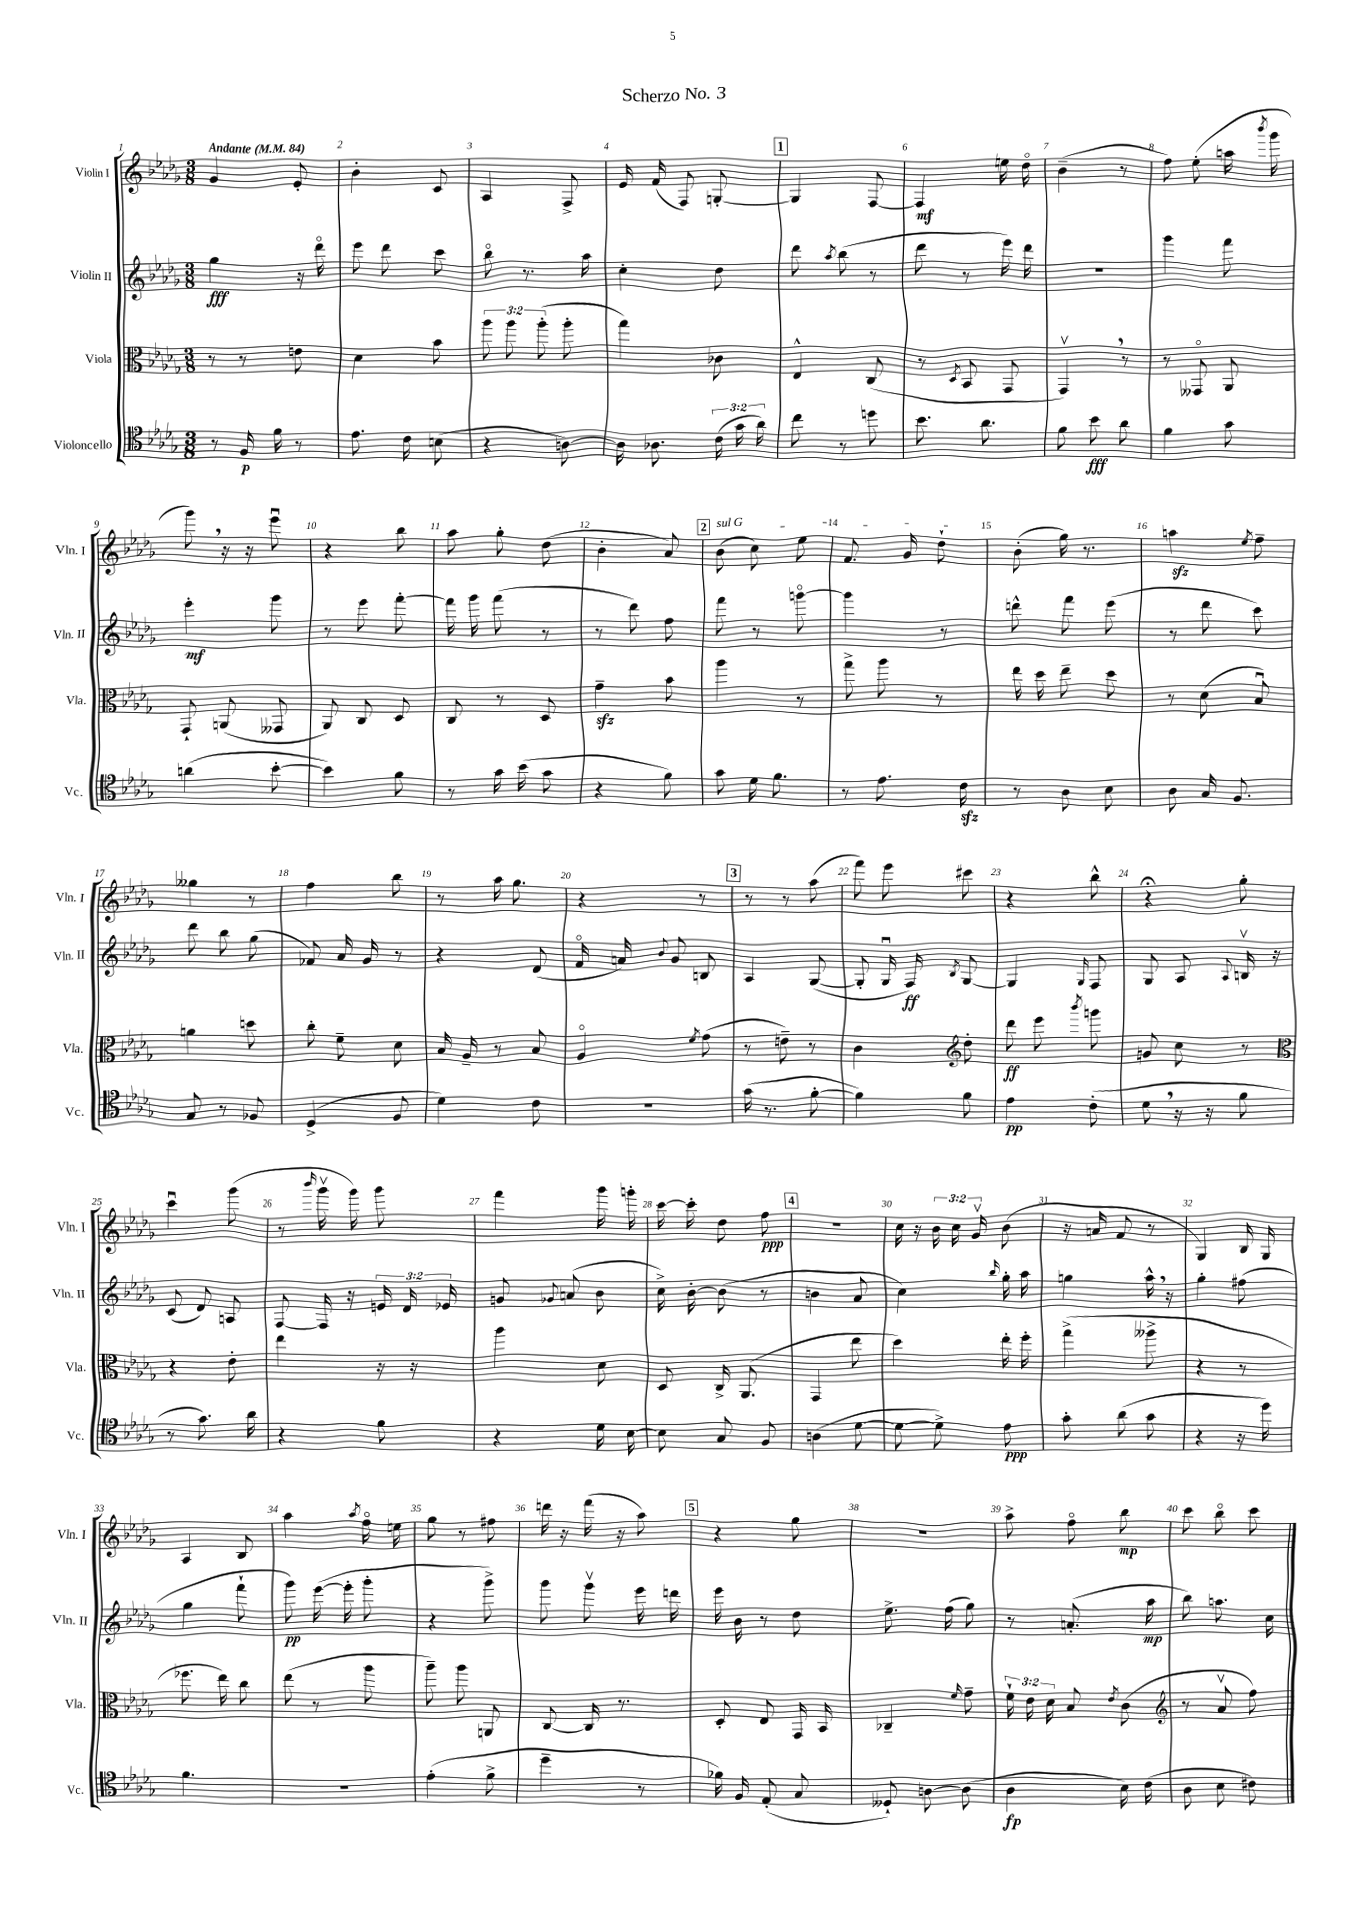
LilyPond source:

\header { title = "Scherzo No. 3" }
<<
\new StaffGroup <<
\new Staff = "s0" \with { instrumentName = "Violin I" shortInstrumentName = "Vln. I" } {
    \clef treble \key des \major \numericTimeSignature \time 3/8 \override Staff.TupletNumber.text = #tuplet-number::calc-fraction-text \tempo "Andante" 4 = 84
    \autoBeamOff ges'4 ees'8-. |
    bes'4-. c'8 |
    aes4 f8-> |
    ees'16 f'16( f8) g8~-. |
    \mark \markup { \box "1" } g4 f8~ |
    f4\mf e''16 des''16\flageolet |
    bes'4--( r8 |
    f''8) ees''8-.( a''16 \acciaccatura { bes'''8 } ges'''16 |
    ges'''8) \breathe r16 r16 ees'''8\downbow |
    r4 bes''8 |
    aes''8 ges''8-. des''8( |
    bes'4-. aes'8) |
    \mark \markup { \box "2" } \once \override TextSpanner.bound-details.left.text = \markup { \italic "sul G" } bes'8\startTextSpan( c''8) ees''8 |
    f'8. ges'16 des''8-!\stopTextSpan |
    bes'8-.( ges''16) r8. |
    a''4\sfz \acciaccatura { ees''8 } f''8-- |
    geses''4 r8 |
    f''4 bes''8 |
    r8 aes''16 ges''8. |
    r4 r8 |
    \mark \markup { \box "3" } r8 r8 aes''8( |
    f'''8) ees'''8 cis'''8 |
    r4 bes''8-^ |
    r4\fermata ges''8-. |
    c'''4\downbow ges'''8( |
    r8 \grace { bes'''16 } ges'''16\upbow ges'''16) ges'''8 |
    f'''4 ges'''16 g'''16-. |
    c'''16~ c'''16-. des''8 f''8\ppp |
    \mark \markup { \box "4" } R4. |
    c''16 r16 \tuplet 3/2 { bes'16 c''16 ges'16\upbow } bes'8( |
    r16 a'16 f'8 r8 |
    ges4) bes16 ges16 |
    aes4 bes8 |
    aes''4 \acciaccatura { aes''8 } f''16\flageolet e''16 |
    ges''8 r8 fis''8 |
    d'''16 r16 f'''16( r16 aes''8) |
    \mark \markup { \box "5" } r4 ges''8 |
    R4. |
    aes''8-> f''8\flageolet bes''8\mp |
    c'''8 bes''8\flageolet c'''8 \bar "|." |
}
\new Staff = "s1" \with { instrumentName = "Violin II" shortInstrumentName = "Vln. II" } {
    \clef treble \key des \major \numericTimeSignature \time 3/8 \override Staff.TupletNumber.text = #tuplet-number::calc-fraction-text
    \autoBeamOff ges''4\fff r16 des'''16\flageolet |
    ees'''8 des'''8 c'''8 |
    bes''8\flageolet r8. aes''16 |
    c''4-. des''8 |
    \mark \markup { \box "1" } des'''8 \acciaccatura { aes''8 } bes''8( r8 |
    des'''8 r8 ees'''16) des'''16 |
    R4. |
    ges'''4 f'''8 |
    ees'''4-.\mf ges'''8 |
    r8 ees'''8 f'''8~-. |
    f'''16 ges'''16 f'''8( r8 |
    r8 des'''8) f''8 |
    \mark \markup { \box "2" } f'''8 r8 g'''8~\flageolet |
    g'''4 r8 |
    d'''8-^ f'''8 ees'''8( |
    r8 des'''8 c'''8) |
    des'''8 bes''8 ges''8( |
    fes'8) aes'16 ges'16 r8 |
    r4 des'8( |
    f'16\flageolet a'16) \appoggiatura { bes'8 } ges'8 b8 |
    \mark \markup { \box "3" } aes4 ges8~( |
    ges8-. ges16\downbow f16\ff) \acciaccatura { bes8 } ges8~ |
    ges4 \grace { ges16 } f8 |
    ges8 aes8 \appoggiatura { aes8 } b16\upbow r16 |
    c'8( des'8) a8 |
    f8~ f16 r16 \tuplet 3/2 { e'16 des'16 ees'16 } |
    g'8 \appoggiatura { ges'8 } a'8( bes'8 |
    c''16->) bes'16~-. bes'8( r8 |
    \mark \markup { \box "4" } b'4 aes'8 |
    c''4) \grace { bes''16 } ges''16-. aes''16 |
    g''4 aes''16-^ \breathe r16 |
    ges''4-. fis''8( |
    ges''4 f'''8-! |
    ges'''8\pp) ees'''16~( ees'''16-. ges'''8-. |
    r4 ges'''8->) |
    ges'''8 ges'''8\upbow ees'''16 d'''16 |
    \mark \markup { \box "5" } ees'''16 bes'16 r8 des''8 |
    ees''8.-> f''16( ges''8) |
    r8 a'8.-.( aes''16\mp |
    bes''8) a''8. c''16 \bar "|." |
}
\new Staff = "s2" \with { instrumentName = "Viola" shortInstrumentName = "Vla." } {
    \clef alto \key des \major \numericTimeSignature \time 3/8 \override Staff.TupletNumber.text = #tuplet-number::calc-fraction-text
    \autoBeamOff r8 r8 e'8 |
    des'4 bes'8 |
    \tuplet 3/2 { aes''8 aes''8 aes''8-.( } aes''8-. |
    ges''4) ces'8 |
    \mark \markup { \box "1" } ees4-^ c8( |
    r8 \acciaccatura { des8 } bes,8 ges,8 |
    ges,4\upbow) \breathe r8 |
    r8 geses,8\flageolet aes,8 |
    ges,8-! a,8( geses,8 |
    aes,8) c8 des8 |
    c8 r8 des8 |
    ges'4--\sfz bes'8 |
    \mark \markup { \box "2" } aes''4 r8 |
    ges''8-> aes''8 r8 |
    ees''16 des''16 ees''8-- des''8 |
    r8 des'8( bes8\downbow) |
    a'4 d''8 |
    c''8-. f'8-- des'8 |
    bes16 aes16-- r8 bes8 |
    aes4\flageolet \acciaccatura { f'8 } ges'8( |
    \mark \markup { \box "3" } r8 e'8--) r8 |
    c'4 \clef treble des''8-. |
    des'''8\ff ees'''8 \acciaccatura { bes'''8 } g'''8 |
    g'8 c''8 r8 |
    \clef alto r4 ees'8-. |
    ees''4 r16 r16 |
    aes''4 des'8 |
    des8 c16-> aes,8.( |
    \mark \markup { \box "4" } ges,4 ees''8 |
    des''4) ees''16-. f''16-. |
    ges''4->( aeses''8-> |
    r4 r8 |
    fes''8. ees''16) c''8 |
    ees''8( r8 aes''8 |
    aes''8--) aes''8 a,8 |
    c8~ c16 r8. |
    \mark \markup { \box "5" } des8-. ees8 ges,16 bes,16 |
    ces4-- \grace { f'16 } ges'8-- |
    \tuplet 3/2 { f'16-! ees'16 des'16 } bes8 \acciaccatura { ees'8 } c'8( |
    \clef treble r8 aes'8\upbow f''8) \bar "|." |
}
\new Staff = "s3" \with { instrumentName = "Violoncello" shortInstrumentName = "Vc." } {
    \clef tenor \key des \major \numericTimeSignature \time 3/8 \override Staff.TupletNumber.text = #tuplet-number::calc-fraction-text
    \autoBeamOff r8 f16\p f'16 r8 |
    ees'8. c'16 b8( |
    r4 a8~) |
    a16 aes8. \tuplet 3/2 { c'16( ges'16 aes'16) } |
    \mark \markup { \box "1" } c''8 r8 d''8 |
    bes'8. aes'8. |
    f'8 bes'8\fff aes'8 |
    f'4 ges'8 |
    a'4( bes'8~-. |
    bes'4) f'8 |
    r8 ges'16 bes'16( ges'8 |
    r4 f'8) |
    \mark \markup { \box "2" } ges'8 des'16 f'8. |
    r8 ees'8. c'16\sfz |
    r8 aes8 bes8 |
    aes8 ges16 f8. |
    ges8 r8 fes8 |
    des4->( f8 |
    des'4) c'8 |
    R4. |
    \mark \markup { \box "3" } ges'16( r8. f'8~-. |
    f'4) f'8 |
    ees'4\pp c'8-.( |
    des'8 \breathe r16 r16 f'8 |
    r8 ges'8.) aes'16 |
    r4 f'8 |
    r4 des'16 bes16~ |
    bes8 ges8 f8 |
    \mark \markup { \box "4" } a4( des'8~ |
    des'8~ des'8->) ees'8\ppp |
    ges'8-. aes'8( ges'8 |
    r4 r16 des''16) |
    f'4. |
    R4. |
    ees'4-.( f'8-> |
    des''4-- r8 |
    \mark \markup { \box "5" } fes'16) f16 ees8-.( ges8 |
    deses8-!) a8~ a8( |
    aes4\fp bes16) c'16( |
    aes8 bes8 cis'8) \bar "|." |
}
>>
>>
\layout { \context { \Score \override BarNumber.break-visibility = ##(#f #t #t) barNumberVisibility = #all-bar-numbers-visible } }
